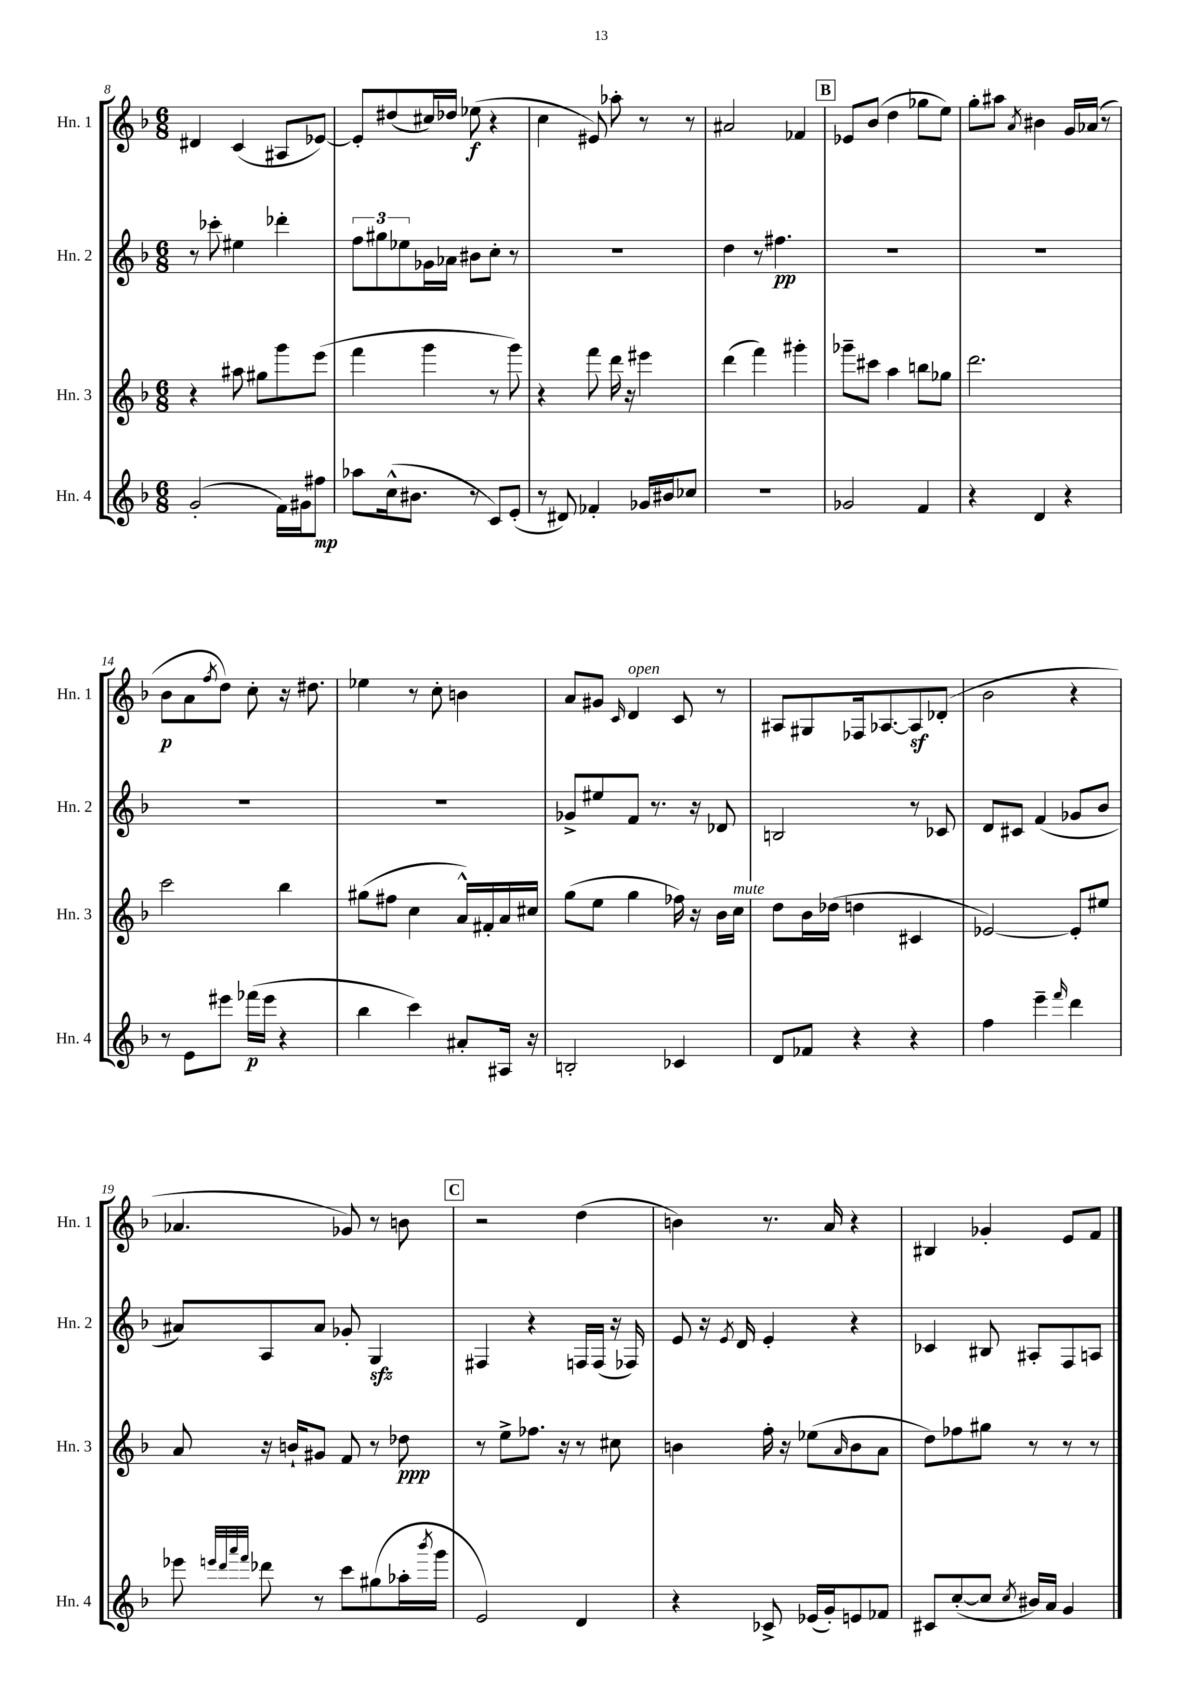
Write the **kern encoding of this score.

**kern	**dynam	**kern	**dynam	**kern	**dynam	**kern	**dynam
*part4	*part4	*part3	*part3	*part2	*part2	*part1	*part1
*staff4	*staff4	*staff3	*staff3	*staff2	*staff2	*staff1	*staff1
*I"Hn. 4	*	*I"Hn. 3	*	*I"Hn. 2	*	*I"Hn. 1	*
*I'Hn. 4	*	*I'Hn. 3	*	*I'Hn. 2	*	*I'Hn. 1	*
*clefG2	*	*clefG2	*	*clefG2	*	*clefG2	*
*k[b-]	*	*k[b-]	*	*k[b-]	*	*k[b-]	*
*M6/8	*	*M6/8	*	*M6/8	*	*M6/8	*
=8	=8	=8	=8	=8	=8	=8	=8
(2g'/	.	4r	.	8r	.	4d#X/	.
.	.	.	.	8ccc-X'\	.	.	.
.	.	8aa#X\	.	4ee#X\	.	(4c/	.
.	.	8gg#X\L	.	.	.	.	.
16f\LL)	.	8ggg\	.	4ddd-X'\	.	8A#X/L	.
16g#X\J	.	.	.	.	.	.	.
8ff#X\J	mp	(8eee\J	.	.	.	[8e-X/J)	.
=9	=9	=9	=9	=9	=9	=9	=9
8aa-X\L	.	4fff\	.	12ff\L	.	8e-'/L]	.
.	.	.	.	12gg#X\	.	.	.
(16cc^^\k	.	.	.	.	.	(8dd#X/	.
.	.	.	.	12ee-X\	.	.	.
8.b#X\J	.	.	.	.	.	.	.
.	.	4ggg\	.	16g-X\L	.	16cc#X/L)	.
.	.	.	.	16a-X\JJ	.	16dd-X/JJ	.
8r	.	.	.	8b#X\L	.	(8ee-X\	f
8c/L)	.	8r	.	8cc'\J	.	4r	.
(8e'/J	.	8ggg\)	.	8r	.	.	.
=10	=10	=10	=10	=10	=10	=10	=10
8r	.	4r	.	2.r	.	4cc\	.
8d#X/)	.	.	.	.	.	.	.
4f-X'/	.	8fff\	.	.	.	8e#X/)	.
.	.	16ddd\	.	.	.	8aa-X'\	.
.	.	16r	.	.	.	.	.
16g-X/LL	.	4eee#X\	.	.	.	8r	.
16b#X/J	.	.	.	.	.	.	.
8cc-X/J	.	.	.	.	.	8r	.
=11	=11	=11	=11	=11	=11	=11	=11
2.r	.	(4ddd\	.	4dd\	.	2a#X/	.
.	.	4fff\)	.	8r	.	.	.
.	.	.	.	4.ff#X\	pp	.	.
.	.	4ggg#X'\	.	.	.	4f-X/	.
!!LO:REH:place=s1:t=B
=12	=12	=12	=12	=12	=12	=12	=12
2g-X/	.	8ggg-X~\L	.	2.r	.	8e-X/L	.
.	.	8ccc#X\J	.	.	.	(8b-/J	.
.	.	4aa\	.	.	.	4dd\	.
4f/	.	8bbn\L	.	.	.	8gg-X\L	.
.	.	8gg-X\J	.	.	.	8ee\J)	.
=13	=13	=13	=13	=13	=13	=13	=13
4r	.	2.ddd\	.	2.r	.	8gg'\L	.
.	.	.	.	.	.	8aa#X\J	.
.	.	.	.	.	.	8qa/	.
4d/	.	.	.	.	.	4b#X\	.
4r	.	.	.	.	.	16g/LL	.
.	.	.	.	.	.	(16a-X/JJ	.
.	.	.	.	.	.	8r	.
!!LO:LB:g=z
=14	=14	=14	=14	=14	=14	=14	=14
8r	.	2ccc\	.	2.r	.	8b-\L	p
8e\L	.	.	.	.	.	8a\	.
.	.	.	.	.	.	8qff/	.
8eee#X\J	.	.	.	.	.	8dd\J)	.
(16fff-X\LL	p	.	.	.	.	8cc'\	.
16eee#\JJ	.	.	.	.	.	.	.
4r	.	4bb-\	.	.	.	16r	.
.	.	.	.	.	.	8.dd#X\	.
=15	=15	=15	=15	=15	=15	=15	=15
4bb-\	.	(8gg#X\L	.	2.r	.	4ee-X\	.
.	.	8ff#X\J	.	.	.	.	.
4ccc\)	.	4cc\	.	.	.	8r	.
.	.	.	.	.	.	8cc'\	.
8a#X'/L	.	16a^^/LL)	.	.	.	4bn\	.
.	.	16f#X'/	.	.	.	.	.
16A#X/Jk	.	16a/	.	.	.	.	.
16r	.	16cc#X/JJ	.	.	.	.	.
=16	=16	=16	=16	=16	=16	=16	=16
2Bn'/	.	(8gg\L	.	8g-X^/L	.	8a/L	.
.	.	8ee\J	.	8ee#X/	.	8g#X/J	.
.	.	.	.	.	.	16qqc/	.
!	!	!	!	!	!	!LO:TX:a:i:t=open	!
.	.	4gg\	.	8f/J	.	4d/	.
.	.	.	.	8.r	.	.	.
4c-X/	.	16ff-X\)	.	.	.	8c/	.
.	.	16r	.	16r	.	.	.
.	.	16b-\LL	.	8d-X/	.	8r	.
!	!	!LO:TX:a:i:t=mute	!	!	!	!	!
.	.	16cc\JJ	.	.	.	.	.
=17	=17	=17	=17	=17	=17	=17	=17
8d/L	.	8dd\L	.	2Bn/	.	8A#X/L	.
8f-X/J	.	16b-\L	.	.	.	8G#X/	.
.	.	(16dd-X\JJ	.	.	.	.	.
4r	.	4ddn\	.	.	.	16F-X/k	.
.	.	.	.	.	.	[8.A-X/	.
4r	.	4c#X/	.	8r	.	8A-z/]	.
.	.	.	.	8c-X/	.	(8d-X'/J	.
=18	=18	=18	=18	=18	=18	=18	=18
4ff\	.	[2e-X/)	.	8d/L	.	2b-\	.
.	.	.	.	8c#X/J	.	.	.
4eee~\	.	.	.	(4f/	.	.	.
16qqfff/	.	.	.	.	.	.	.
4ddd\	.	8e-'/L]	.	8g-X/L	.	4r	.
.	.	8ee#X/J	.	8b-/J	.	.	.
!!LO:LB:g=z
=19	=19	=19	=19	=19	=19	=19	=19
8eee-X\	.	8a/	.	8a#X/L)	.	4.a-X/	.
32qqeeen/LLL	.	.	.	.	.	.	.
32qqddd/	.	.	.	.	.	.	.
32qqaaa/	.	.	.	.	.	.	.
32qqfff/JJJ	.	.	.	.	.	.	.
8ddd-X\	.	16r	.	8A/	.	.	.
.	.	16bn`/KL	.	.	.	.	.
8r	.	8g#X/J	.	8a#/J	.	.	.
8ccc\L	.	8f/	.	8g-X'/	.	8g-X/)	.
(8gg#X\	.	8r	.	4Gzz/	.	8r	.
16aa-X'\L	.	8dd-X\	ppp	.	.	8bn\	.
8qbbb-/	.	.	.	.	.	.	.
16ggg\JJ	.	.	.	.	.	.	.
!!LO:REH:place=s1:t=C
=20	=20	=20	=20	=20	=20	=20	=20
2e/)	.	8r	.	4F#X/	.	2r	.
.	.	8ee^\L	.	.	.	.	.
.	.	8.ff-X\J	.	4r	.	.	.
.	.	16r	.	.	.	.	.
4d/	.	8r	.	16Fn/LL	.	(4dd\	.
.	.	.	.	(16F/JJ	.	.	.
.	.	8cc#X\	.	16r	.	.	.
.	.	.	.	16F-X/)	.	.	.
=21	=21	=21	=21	=21	=21	=21	=21
4r	.	4bn\	.	8e/	.	4bn\)	.
.	.	.	.	16r	.	.	.
.	.	.	.	8qe/	.	.	.
.	.	.	.	16d/	.	.	.
8c-X^/	.	16ff'\	.	4e'/	.	8.r	.
.	.	16r	.	.	.	.	.
(16e-X/LL	.	(8ee-X\L	.	.	.	.	.
16g'/J)	.	.	.	.	.	16a/	.
.	.	16qqa/	.	.	.	.	.
8en/	.	8b\	.	4r	.	4r	.
8f-X/J	.	8a\J	.	.	.	.	.
=22	=22	=22	=22	=22	=22	=22	=22
8c#X/L	.	8dd\L)	.	4c-X/	.	4B#X/	.
([8cc'/	.	8ff-X\	.	.	.	.	.
8cc/J]	.	8gg#X\J	.	8B#X/	.	4g-X'/	.
8qcc/	.	.	.	.	.	.	.
16b#X/LL)	.	8r	.	8A#X'/L	.	.	.
16a/JJ	.	.	.	.	.	.	.
4g/	.	8r	.	8F/	.	8e/L	.
.	.	8r	.	8An/J	.	8f/J	.
==	==	==	==	==	==	==	==
*-	*-	*-	*-	*-	*-	*-	*-
